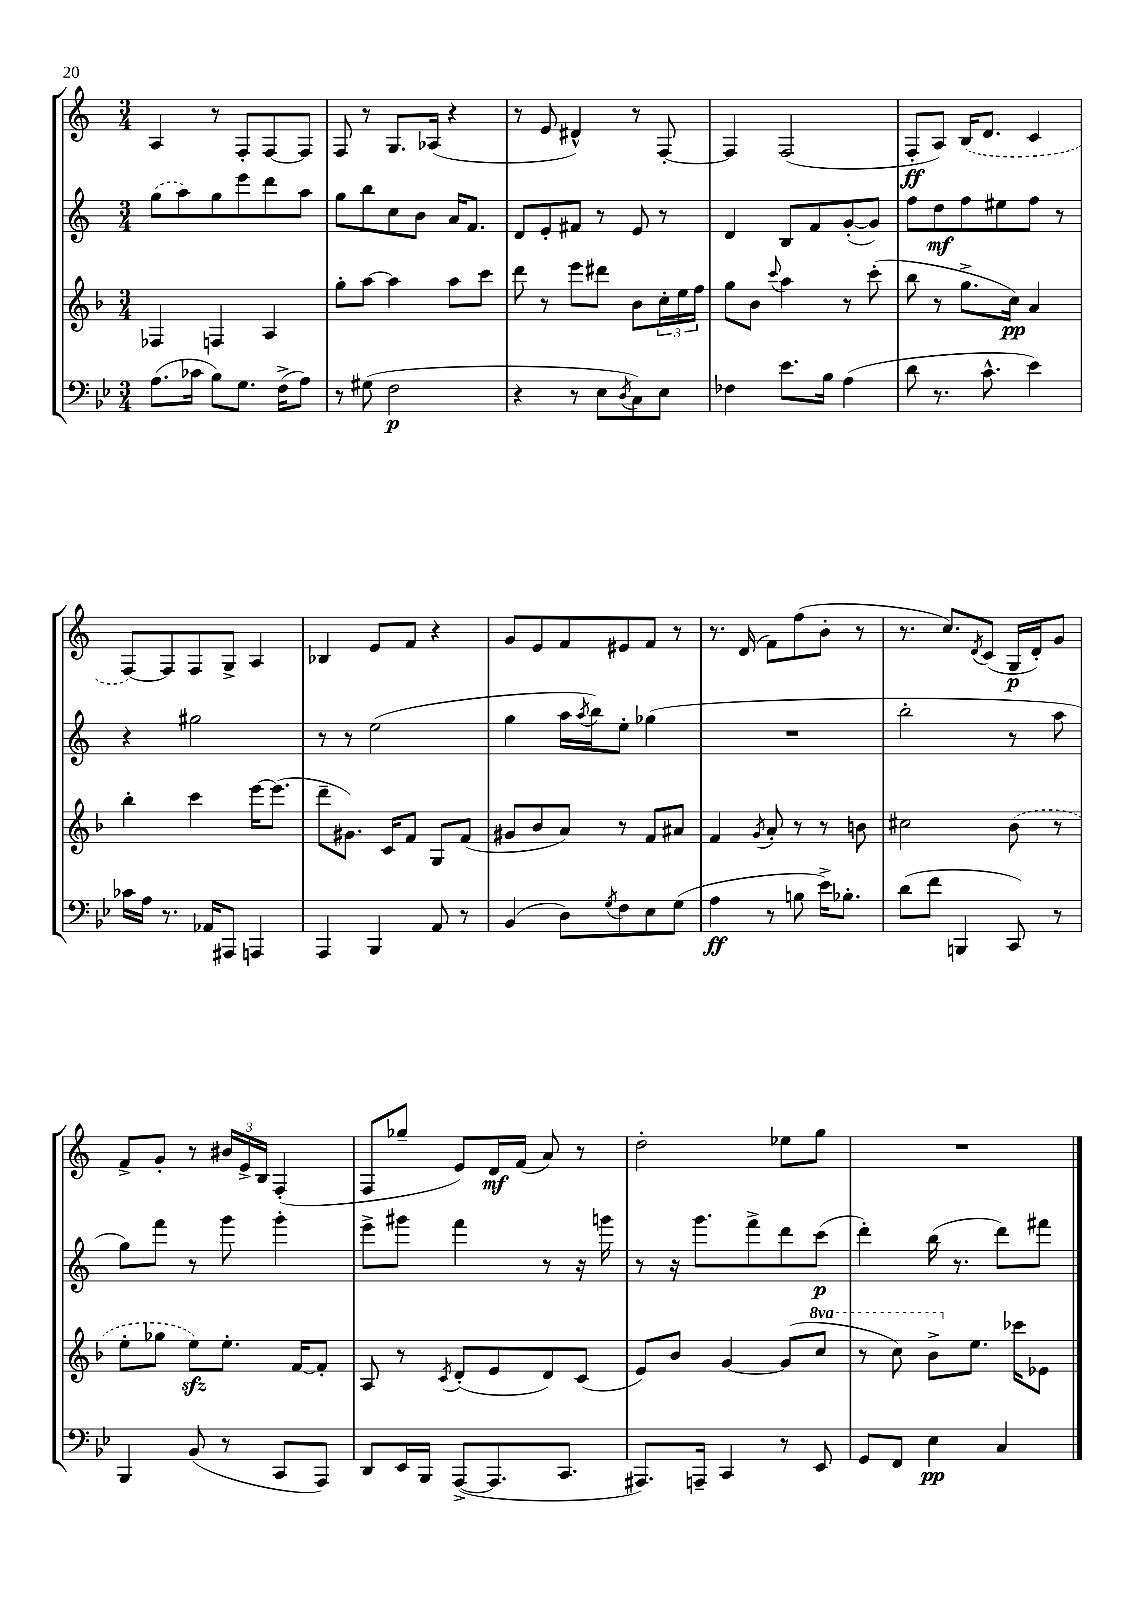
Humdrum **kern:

**kern	**dynam	**kern	**dynam	**kern	**dynam	**kern	**dynam
*part4	*part4	*part3	*part3	*part2	*part2	*part1	*part1
*staff4	*staff4	*staff3	*staff3	*staff2	*staff2	*staff1	*staff1
*clefF4	*	*clefG2	*	*clefG2	*	*clefG2	*
*k[b-e-]	*	*k[b-]	*	*k[]	*	*k[]	*
*M3/4	*	*M3/4	*	*M3/4	*	*M3/4	*
=7	=7	=7	=7	=7	=7	=7	=7
(8.A\L	.	4F-X/	.	(8gg\L	.	4A/	.
.	.	.	.	8aa\)	.	.	.
16c-X\Jk	.	.	.	.	.	.	.
8B-\L)	.	4Fn/	.	8gg\	.	8r	.
8.G\J	.	.	.	8eee\	.	8F'/L	.
.	.	4A/	.	8ddd\	.	[8F/	.
(16F^\KL	.	.	.	.	.	.	.
8A\J)	.	.	.	8aa\J	.	8F/J]	.
=8	=8	=8	=8	=8	=8	=8	=8
8r	.	8gg'\L	.	8gg\L	.	8F/	.
(8G#X\	.	[8aa\J	.	8bb\	.	8r	.
2F\	p	4aa\]	.	8cc\	.	8.G/L	.
.	.	.	.	8b\J	.	.	.
.	.	.	.	.	.	(16A-X/Jk	.
.	.	8aa\L	.	16a/KL	.	4r	.
.	.	.	.	8.f/J	.	.	.
.	.	8ccc\J	.	.	.	.	.
=9	=9	=9	=9	=9	=9	=9	=9
4r	.	8ddd\	.	8d/L	.	8r	.
.	.	8r	.	8e'/	.	8e/	.
8r	.	8eee\L	.	8f#X/J	.	4d#X^^/)	.
8E-\L	.	8ddd#X\J	.	8r	.	.	.
8qD/	.	.	.	.	.	.	.
8C\)	.	8b-\L	.	8e/	.	8r	.
8E-\J	.	24cc'\L	.	8r	.	[8F'/	.
.	.	24ee\	.	.	.	.	.
.	.	24ff\JJ	.	.	.	.	.
=10	=10	=10	=10	=10	=10	=10	=10
4F-X\	.	8gg\L	.	4d/	.	4F/]	.
.	.	8b-\J	.	.	.	.	.
.	.	8qqccc/	.	.	.	.	.
8.e-\L	.	4aa\	.	8B/L	.	(2F/	.
.	.	.	.	8f/	.	.	.
16B-\Jk	.	.	.	.	.	.	.
(4A\	.	8r	.	([8g'/	.	.	.
.	.	(8ccc'\	.	8g/J])	.	.	.
=11	=11	=11	=11	=11	=11	=11	=11
8d\	.	8bb-\	.	8ff\L	.	8F'/L	ff
8.r	.	8r	.	8dd\	mf	8A/J)	.
.	.	8.gg^\L	.	8ff\	.	(16B/KL	.
8.c^^\	.	.	.	.	.	8.d/J	.
.	.	.	.	8ee#X\	.	.	.
.	.	16cc\Jk)	pp	.	.	.	.
4e-\)	.	4a/	.	8ff\J	.	4c/	.
.	.	.	.	8r	.	.	.
!!LO:LB:g=z
=12	=12	=12	=12	=12	=12	=12	=12
16c-X\LL	.	4bb-'\	.	4r	.	[8F/L)	.
16A\JJ	.	.	.	.	.	.	.
8.r	.	.	.	.	.	8F/]	.
.	.	4ccc\	.	2gg#X\	.	8F/	.
16AA-X/KL	.	.	.	.	.	.	.
8AAA#X/J	.	.	.	.	.	8G^/J	.
4AAAn/	.	[16eee\KL	.	.	.	4A/	.
.	.	(8.eee\J]	.	.	.	.	.
=13	=13	=13	=13	=13	=13	=13	=13
4AAA/	.	8ddd~\L	.	8r	.	4B-X/	.
.	.	8.g#X\J)	.	8r	.	.	.
4BBB-/	.	.	.	(2ee\	.	8e/L	.
.	.	16c/KL	.	.	.	.	.
.	.	8f/J	.	.	.	8f/J	.
8AA/	.	8G/L	.	.	.	4r	.
8r	.	(8f/J	.	.	.	.	.
=14	=14	=14	=14	=14	=14	=14	=14
(4BB-/	.	8g#X/L	.	4gg\	.	8g/L	.
.	.	8b-/	.	.	.	8e/	.
8D\L)	.	8a/J)	.	16aa\LL	.	8f/	.
.	.	.	.	8qaa/	.	.	.
.	.	.	.	16bb\J)	.	.	.
8qG/	.	.	.	.	.	.	.
8F\	.	8r	.	8ee'\J	.	8e#X/	.
8E-\	.	8f/L	.	(4gg-X\	.	8f/J	.
(8G\J	.	8a#X/J	.	.	.	8r	.
=15	=15	=15	=15	=15	=15	=15	=15
4A\	ff	4f/	.	2.r	.	8.r	.
.	.	.	.	.	.	(16d/	.
.	.	8qg/	.	.	.	.	.
8r	.	8a'/	.	.	.	8f\L)	.
8Bn\	.	8r	.	.	.	(8ff\	.
16e-^\KL)	.	8r	.	.	.	8b'\J	.
8.B-X'\J	.	.	.	.	.	.	.
.	.	8bn\	.	.	.	8r	.
=16	=16	=16	=16	=16	=16	=16	=16
(8d\L	.	2cc#X\	.	2bb'\	.	8.r	.
8f\J	.	.	.	.	.	.	.
.	.	.	.	.	.	8.cc/L)	.
4BBBn/	.	.	.	.	.	.	.
.	.	.	.	.	.	8qd/	.
.	.	.	.	.	.	(8c/J	.
8CC/)	.	(8b-\	.	8r	.	16G/LL	p
.	.	.	.	.	.	16d'/J)	.
8r	.	8r	.	8aa\	.	8g/J	.
!!LO:LB:g=z
=17	=17	=17	=17	=17	=17	=17	=17
4BBB-/	.	8ee'\L	.	8gg\L)	.	8f^/L	.
.	.	8gg-X\J	.	8fff\J	.	8g'/J	.
(8BB-/	.	8eezz\L)	.	8r	.	8r	.
8r	.	8.ee'\J	.	8ggg\	.	24b#X/LL	.
.	.	.	.	.	.	24e^/	.
.	.	.	.	.	.	24B/JJ	.
8CC/L	.	.	.	4ggg'\	.	(4F'/	.
.	.	[16f/KL	.	.	.	.	.
8AAA/J)	.	8f'/J]	.	.	.	.	.
=18	=18	=18	=18	=18	=18	=18	=18
8DD/L	.	8A/	.	8eee^\L	.	8F/L	.
16EE-/L	.	8r	.	8ggg#X\J	.	8gg-X~/J	.
16BBB-/JJ	.	.	.	.	.	.	.
.	.	8qc/	.	.	.	.	.
([8AAA^/L	.	(8d'/L	.	4fff\	.	8e/L)	.
8.AAA/]	.	8e/	.	.	.	16d/L	mf
.	.	.	.	.	.	(16f/JJ	.
.	.	8d/)	.	8r	.	8a/)	.
8.CC/J	.	.	.	.	.	.	.
.	.	(8c/J	.	16r	.	8r	.
.	.	.	.	16gggn\	.	.	.
=19	=19	=19	=19	=19	=19	=19	=19
8.AAA#X/L)	.	8e/L)	.	8r	.	2dd'\	.
.	.	8b-/J	.	16r	.	.	.
16AAAn~/Jk	.	.	.	8.ggg\L	.	.	.
4CC/	.	[4g/	.	.	.	.	.
.	.	.	.	8fff^\	.	.	.
8r	.	(8g/L]	.	8ddd\	.	8ee-X\L	.
*	*	*8va	*	*	*	*	*
8EE-/	.	8ccc/J	.	(8ccc\J	p	8gg\J	.
=20	=20	=20	=20	=20	=20	=20	=20
8GG/L	.	8r	.	4ddd'\)	.	2.r	.
8FF/J	.	8ccc\)	.	.	.	.	.
4E-\	pp	8bb-^\L	.	(16bb\	.	.	.
.	.	.	.	8.r	.	.	.
*	*	*X8va	*	*	*	*	*
.	.	8.ee\J	.	.	.	.	.
4C/	.	.	.	8ddd\L)	.	.	.
.	.	16ccc-X\KL	.	.	.	.	.
.	.	8e-X\J	.	8fff#X\J	.	.	.
==	==	==	==	==	==	==	==
*-	*-	*-	*-	*-	*-	*-	*-
